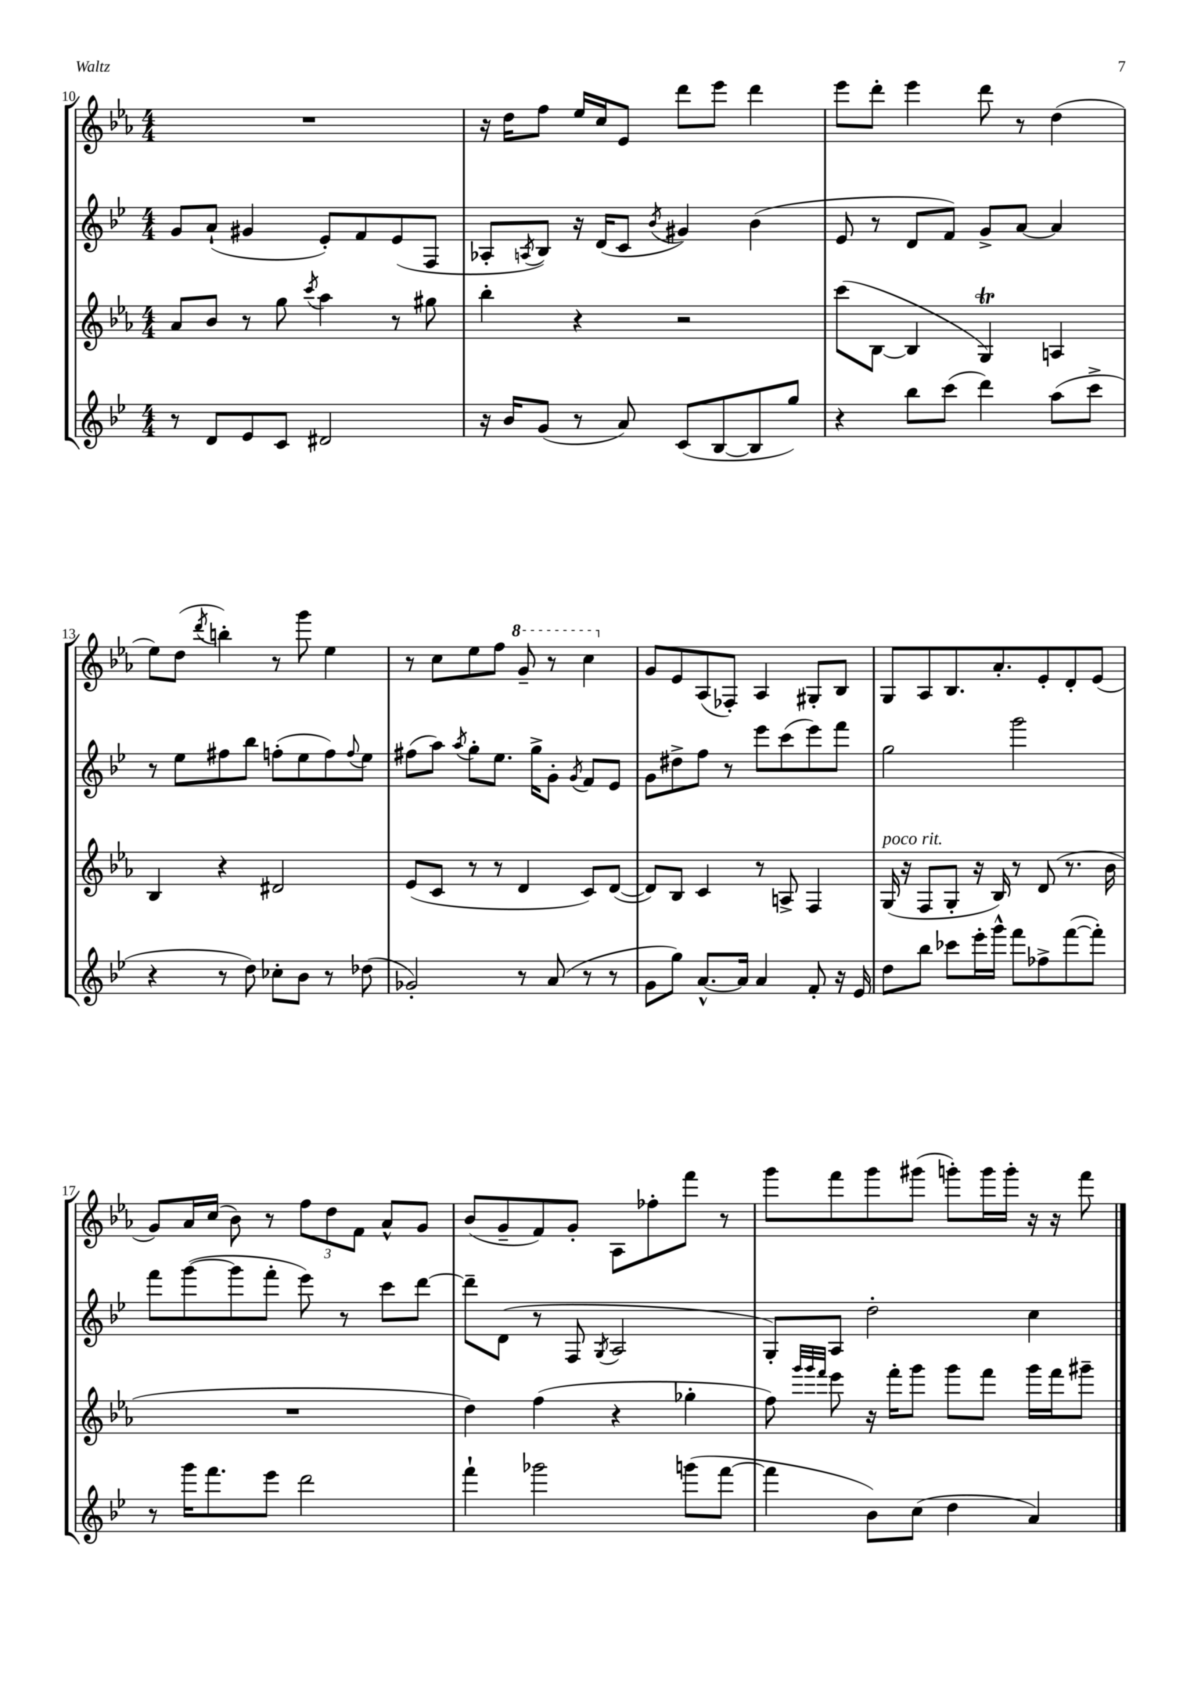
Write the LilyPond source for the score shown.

<<
\new StaffGroup <<
\new Staff = "s0" {
    \clef treble \key ees \major \numericTimeSignature \time 4/4
    R1 |
    r16 d''16 f''8 ees''16 c''16 ees'8 d'''8 ees'''8 d'''4 |
    ees'''8 d'''8-. ees'''4 d'''8 r8 d''4( |
    ees''8) d''8( \acciaccatura { d'''8 } b''4-.) r8 g'''8 ees''4 |
    r8 c''8 ees''8 f''8 \ottava #1 g''8-- r8 c'''4 \ottava #0 |
    g'8 ees'8 aes8( fes8-.) aes4 gis8-. bes8 |
    g8 aes8 bes8. aes'8.-. ees'8-. d'8-. ees'8( |
    g'8) aes'16 c''16( bes'8) r8 \tuplet 3/2 { f''8 d''8 f'8 } aes'8-^ g'8 |
    bes'8( g'8-- f'8) g'8-. aes8 fes''8-. f'''8 r8 |
    g'''8 f'''8 g'''8 gis'''8( g'''8-.) g'''16 g'''16-. r16 r16 f'''8 \bar "|." |
}
\new Staff = "s1" {
    \clef treble \key bes \major \numericTimeSignature \time 4/4
    g'8 a'8-!( gis'4 ees'8-.) f'8 ees'8( f8 |
    aes8-. \acciaccatura { a8 } bes8) r16 d'16( c'8 \acciaccatura { bes'8 } gis'4) bes'4( |
    ees'8 r8 d'8 f'8) g'8-> a'8~ a'4 |
    r8 ees''8 fis''8 bes''8 f''8-.( ees''8 f''8) \appoggiatura { f''8 } ees''8 |
    fis''8( a''8) \acciaccatura { a''8 } g''8-. ees''8. g''16-> g'8-. \acciaccatura { g'8 } f'8 ees'8 |
    g'8 dis''8-> f''8 r8 ees'''8 c'''8( ees'''8) f'''8 |
    g''2 g'''2 |
    f'''8 g'''8~( g'''8 f'''8-. ees'''8) r8 c'''8 d'''8~ |
    d'''8-- d'8( r8 f8 \acciaccatura { g8 } a2 |
    g8-.) a8 d''2-. c''4 \bar "|." |
}
\new Staff = "s2" {
    \clef treble \key ees \major \numericTimeSignature \time 4/4
    aes'8 bes'8 r8 g''8 \acciaccatura { c'''8 } aes''4 r8 gis''8 |
    bes''4-. r4 r2 |
    c'''8( bes8~ bes4 g4\trill) a4 |
    bes4 r4 dis'2 |
    ees'8( c'8 r8 r8 d'4 c'8) d'8~( |
    d'8) bes8 c'4 r8 a8-> f4 |
    g16^\markup { \italic "poco rit." }( r16 f8 g8-. r16 bes16) r8 d'8( r8. bes'16 |
    R1 |
    d''4) f''4( r4 ges''4-. |
    f''8) \grace { g'''32 g'''32 f'''32 } ees'''8 r16 f'''16-. g'''8 g'''8 f'''8 g'''16 f'''16 gis'''8-- \bar "|." |
}
\new Staff = "s3" {
    \clef treble \key bes \major \numericTimeSignature \time 4/4
    r8 d'8 ees'8 c'8 dis'2 |
    r16 bes'16 g'8( r8 a'8) c'8( bes8~ bes8 g''8) |
    r4 bes''8 c'''8( d'''4) a''8( c'''8-> |
    r4 r8 d''8) ces''8-. bes'8 r8 des''8( |
    ges'2-.) r8 a'8( r8 r8 |
    g'8 g''8) a'8.~-^ a'16 a'4 f'8-. r16 ees'16 |
    d''8 bes''8 ces'''8 ees'''16-. g'''16-^ f'''8 fes''8-> f'''8~( f'''8-.) |
    r8 g'''16 f'''8. ees'''8 d'''2 |
    f'''4-! ges'''2 g'''8( f'''8~ |
    f'''4 bes'8) c''8( d''4 a'4) \bar "|." |
}
>>
>>
\layout { \context { \Score currentBarNumber = #10 } }
